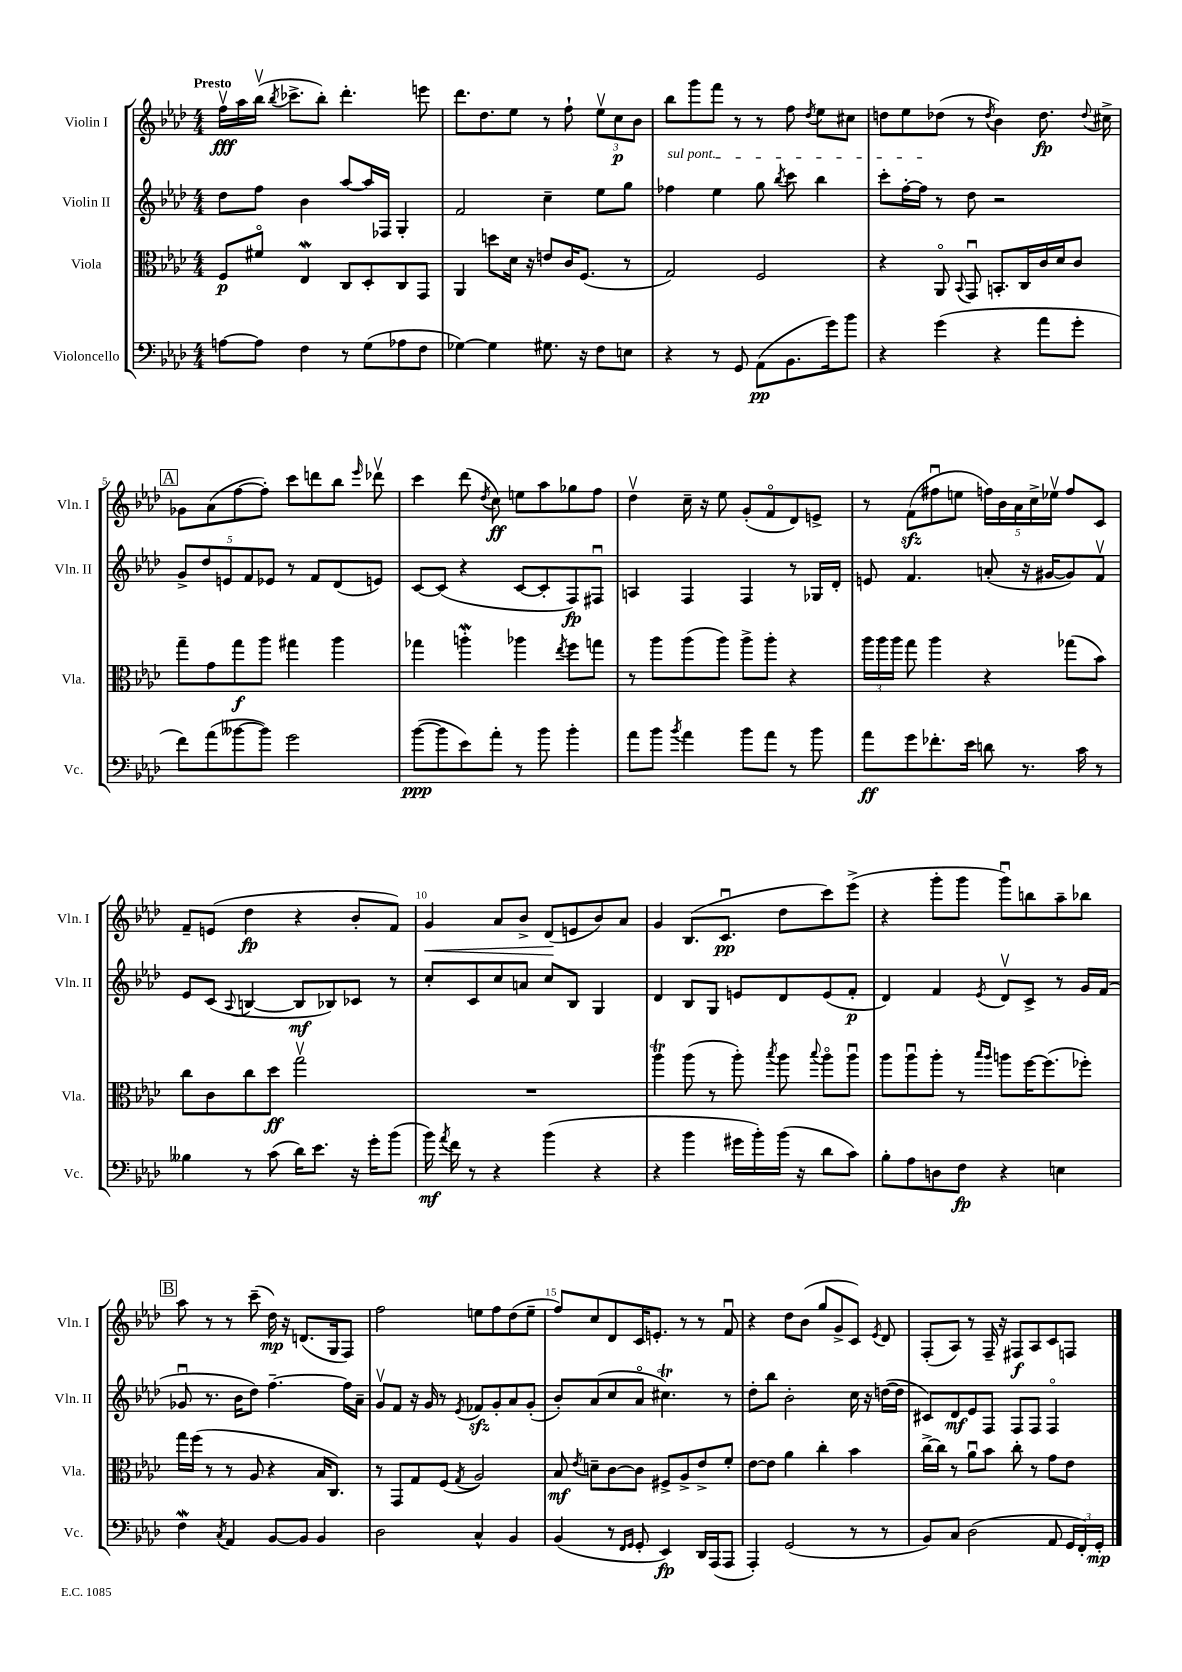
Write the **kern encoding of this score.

**kern	**kern	**kern	**kern
*staff4	*staff3	*staff2	*staff1
*clefF4	*clefC3	*clefG2	*clefG2
*k[b-e-a-d-]	*k[b-e-a-d-]	*k[b-e-a-d-]	*k[b-e-a-d-]
*M4/4	*M4/4	*M4/4	*M4/4
[8A\L	8F/L	8dd-\L	16ffv\LL
.	.	.	16aa-\
8A\]J	8f#o/J	8ff\J	(16bb-v\JJ
.	.	.	8qbb-/
.	.	.	8.ccc-^\L
4F\	4E-/	4b-\	.
.	.	.	8bb-'\J)
8r	8C/L	[8aa-/L	4.ddd-'\
(8G\L	8D-'/	16aa-/]L	.
.	.	16F-/JJ	.
8A-\	8C/	4G'/	.
8F\J	8GG/J	.	8eee\
=	=	=	=
[4G-\)	4AA-/	2f/	8.ddd-\L
.	.	.	8.dd-\
4G-\]	8dd\L	.	.
.	16d-\Jk	.	8ee-\J
.	16r	.	.
8.G#\	8e/L	4cc~\	8r
.	16c/K	.	8ff`\
16r	(8.F/J	.	.
8F\L	.	8ee-\L	12ee-v\L
.	.	.	12cc\
8E\J	8r	8gg\J	.
.	.	.	12b-\J
=	=	=	=
4r	2G/)	4ff-\	8bb-\L
.	.	.	8ggg\
8r	.	4ee-\	8fff\J
8GG/	.	.	8r
(8AA-\L	2F/	8gg\	8r
.	.	8qbb-/	.
8.BB-\	.	8ccc\	8ff\
.	.	.	8qdd-/
.	.	4bb-\	8ee-\L
16g\k)	.	.	.
8b-\J	.	.	8cc#\J
=	=	=	=
4r	4r	8ccc'\L	8dd\L
.	.	[16ff'\L	8ee-\
.	.	16ff\]JJ	.
(4g\	8AA-o/	8r	(8dd-\J
.	8qqBB-/	.	.
.	8GGu/	8dd-\	8r
.	.	.	8qdd-/
4r	8.BB'/L	2r	4b-\)
.	16C/L	.	.
8a-\L	16c/	.	8.dd-\
.	16d-/J	.	.
8g'\J	8c/J	.	.
.	.	.	8qqdd-/
.	.	.	16cc#^\
=	=	=	=
8f\L)	8gg~\L	10g^/L	8g-\L
.	.	10dd-/	.
(8a-\	8g\	.	(8a-\
.	.	10e/	.
[8b--\	8gg\	.	[8ff\
.	.	10f/	.
8b--\]J)	8aa-\J	.	8ff'\]J)
.	.	10e-/J	.
2g\	4gg#\	8r	8ccc\L
.	.	8f/L	8ddd\
.	4aa-\	(8d-/	8bb-\J
.	.	.	16qqeee-/
.	.	8e/J)	8ddd-v\
=	=	=	=
([8b-\L	4gg-\	[8c/L	4ccc\
8b-\]	.	(8c/]J	.
8e-\)	4aa'\	4r	(8ddd-\
.	.	.	8qdd-/
8a-'\J	.	.	8cc\)
8r	4aa-\	[8c/L	8ee\L
8b-\	.	8c'/]	8aa-\
.	8qee-/	.	.
4b-'\	8ff\L	8F/)	8gg-\
.	8gg\J	8F#u/J	8ff\J
=	=	=	=
8a-\L	8r	4A/	4dd-v\
8b-\J	8aa-\L	.	.
8qb-/	.	.	.
4a-\	(8aa-\	4F/	16cc~\
.	.	.	16r
.	8aa-\J)	.	8ee-\
8b-\L	8aa-^\L	4F/	(8g'/L
8a-\J	8aa-'\J	.	8fo/
8r	4r	8r	8d-/)
8b-\	.	16G-/LL	8e^/J
.	.	16d-'/JJ	.
=	=	=	=
8a-\L	24aa-\LL	8e/	8r
.	24aa-\	.	.
.	24aa-\JJ	.	.
8g\	8gg\	4.f/	(8f\L
8.f-'\	4aa-\	.	8ff#u\
.	.	.	8ee\J
16e-\Jk	.	.	.
8d\	4r	(8a'/	20ff\LL)
.	.	.	20b-\
.	.	.	20a-\
8.r	.	16r	.
.	.	.	20cc^\
.	.	[16g#/LK	.
.	.	.	20ee-v\JJ
.	(8gg-\L	8g#/])	8ff/L
16c\	.	.	.
8r	8b-\J)	8fv/J	8c/J
=	=	=	=
4B--\	8cc\L	8e-/L	8f~/L
.	8c\	(8c/J	(8e/J
.	.	8qqA-/	.
8r	8cc\	[4B/	4dd-\
(8c\	8dd-\J	.	.
16d-\LK)	2ggv\	8B/]L	4r
8.e-\J	.	.	.
.	.	8B-/)	.
16r	.	8c-/J	8b-'/L
16g'\LK	.	.	.
(8b-\J	.	8r	8f/J)
=	=	=	=
16b-\)	1r	8cc'/L	4g/
8qa-/	.	.	.
16f\	.	.	.
8r	.	8c/	.
4r	.	8cc/	8a-/L
.	.	8a/J	8b-^/J
(4b-\	.	8cc/L	(8d-/L
.	.	8B-/J	8e/
4r	.	4G/	8b-/)
.	.	.	8a-/J
=	=	=	=
4r	4aa-\	4d-/	4g/
4b-\	(8aa-\	8B-/L	(8.B-/L
.	8r	8G/J	.
.	.	.	8.cu/J
16g#\LL	8aa-'\)	8e/L	.
16b-'\)	.	.	.
.	8qbb-/	.	.
(16b-\JJ	8aa-\	8d-/	8dd-\L
16r	.	.	.
.	8qqbb-/	.	.
8d-\L	8aa-o\L	(8e/	8ccc\)
8c\J)	8aa-u\J	8f'/J	(8eee-^\J
=	=	=	=
8B-'\L	8aa-\L	4d-/)	4r
8A-\	8aa-u\	.	.
8D\	8aa-'\J	4f/	8ggg'\L
8F\J	8r	.	8ggg\J
.	16qqbb-/LL	.	.
.	16qqaa-/JJ	8qe-/	.
4r	8aa\L	8d-v/L	8gggu\L)
.	[16ff\K	8c^/J	8bb\
.	(8.ff\]	.	.
4E\	.	8r	8aa-~\
.	8ff-'\J)	16g/LL	8bb-\J
.	.	(16f/JJ	.
=	=	=	=
4F\	16gg\LL	8g-u/	8aa-\
.	(16ff\JJ	.	.
.	8r	8.r	8r
8qC/	.	.	.
4AA-/	8r	.	8r
.	.	16b-\LK	.
.	8A-/	8dd-\J)	(8ccc~\
[8BB-/L	4r	[4.ff~\	16dd-\)
.	.	.	16r
8BB-/]J	.	.	(8.d/L
4BB-/	16B-/LK	.	.
.	8.C/J)	.	16G/k
.	.	16ff\]LL	8F/J)
.	.	16a-~\JJ	.
=	=	=	=
2D-\	8r	8gv/L	2ff\
.	8GG/L	8f/J	.
.	8G/	16r	.
.	.	16g/	.
.	(8F/J	8r	.
.	8qG/	8qe-/	.
4C^^/	2A-/)	8f-/L	8ee\L
.	.	8g'/	8ff\
4BB-/	.	8a-/	(8dd-\
.	.	(8g'/J	8ee~\J
=	=	=	=
(4BB-/	8B-/	8b-'/L)	8ff/L)
.	8qe-/	.	.
.	8d~\L	(8a-/	8cc/
8r	[8c\	8cc/	8d-/
16qqFF/LL	.	.	.
16qqGG/JJ	.	.	.
8GG'/	8c\]J	8a-o/J	16c/K
.	.	.	8.e'/J
4EE-/)	8F#^/L	4.cc#\)	.
.	8A-^/	.	8r
16DD-/LL	8e-^/	.	8r
(16AAA-/J	.	.	.
8AAA-/J	8f'/J	8r	8fu/
=	=	=	=
4AAA-'/)	[8e-\L	8dd-'\L	4r
.	8e-\]J	8bb-\J	.
(2GG/	4a-\	2b-'\	8dd-\L
.	.	.	(8b-\J
.	4cc'\	.	8gg/L
.	.	.	8g^/
8r	4b-\	16cc\	8c/J)
.	.	16r	.
.	.	.	8qe-/
8r	.	([16dd\LL	8d-/
.	.	16dd\]JJ	.
=	=	=	=
8BB-/L)	[16cc^\LL	8c#/L)	(8F'/L
.	16cc\]JJ	.	.
8C/J	8r	8d-/	8A-/J)
(2D-\	8a-u\L	8e-/	8r
.	8b-\J	8F/J	16F~/
.	.	.	16r
.	8cc'\	8F/L	8F#/L
.	8r	8F/J	8A-/
8AA-/	8g\L	4Fo/	8c/
24GG/LL	8e-\J	.	8F/J
24FF'/)	.	.	.
24GG'/JJ	.	.	.
==	==	==	==
*-	*-	*-	*-
